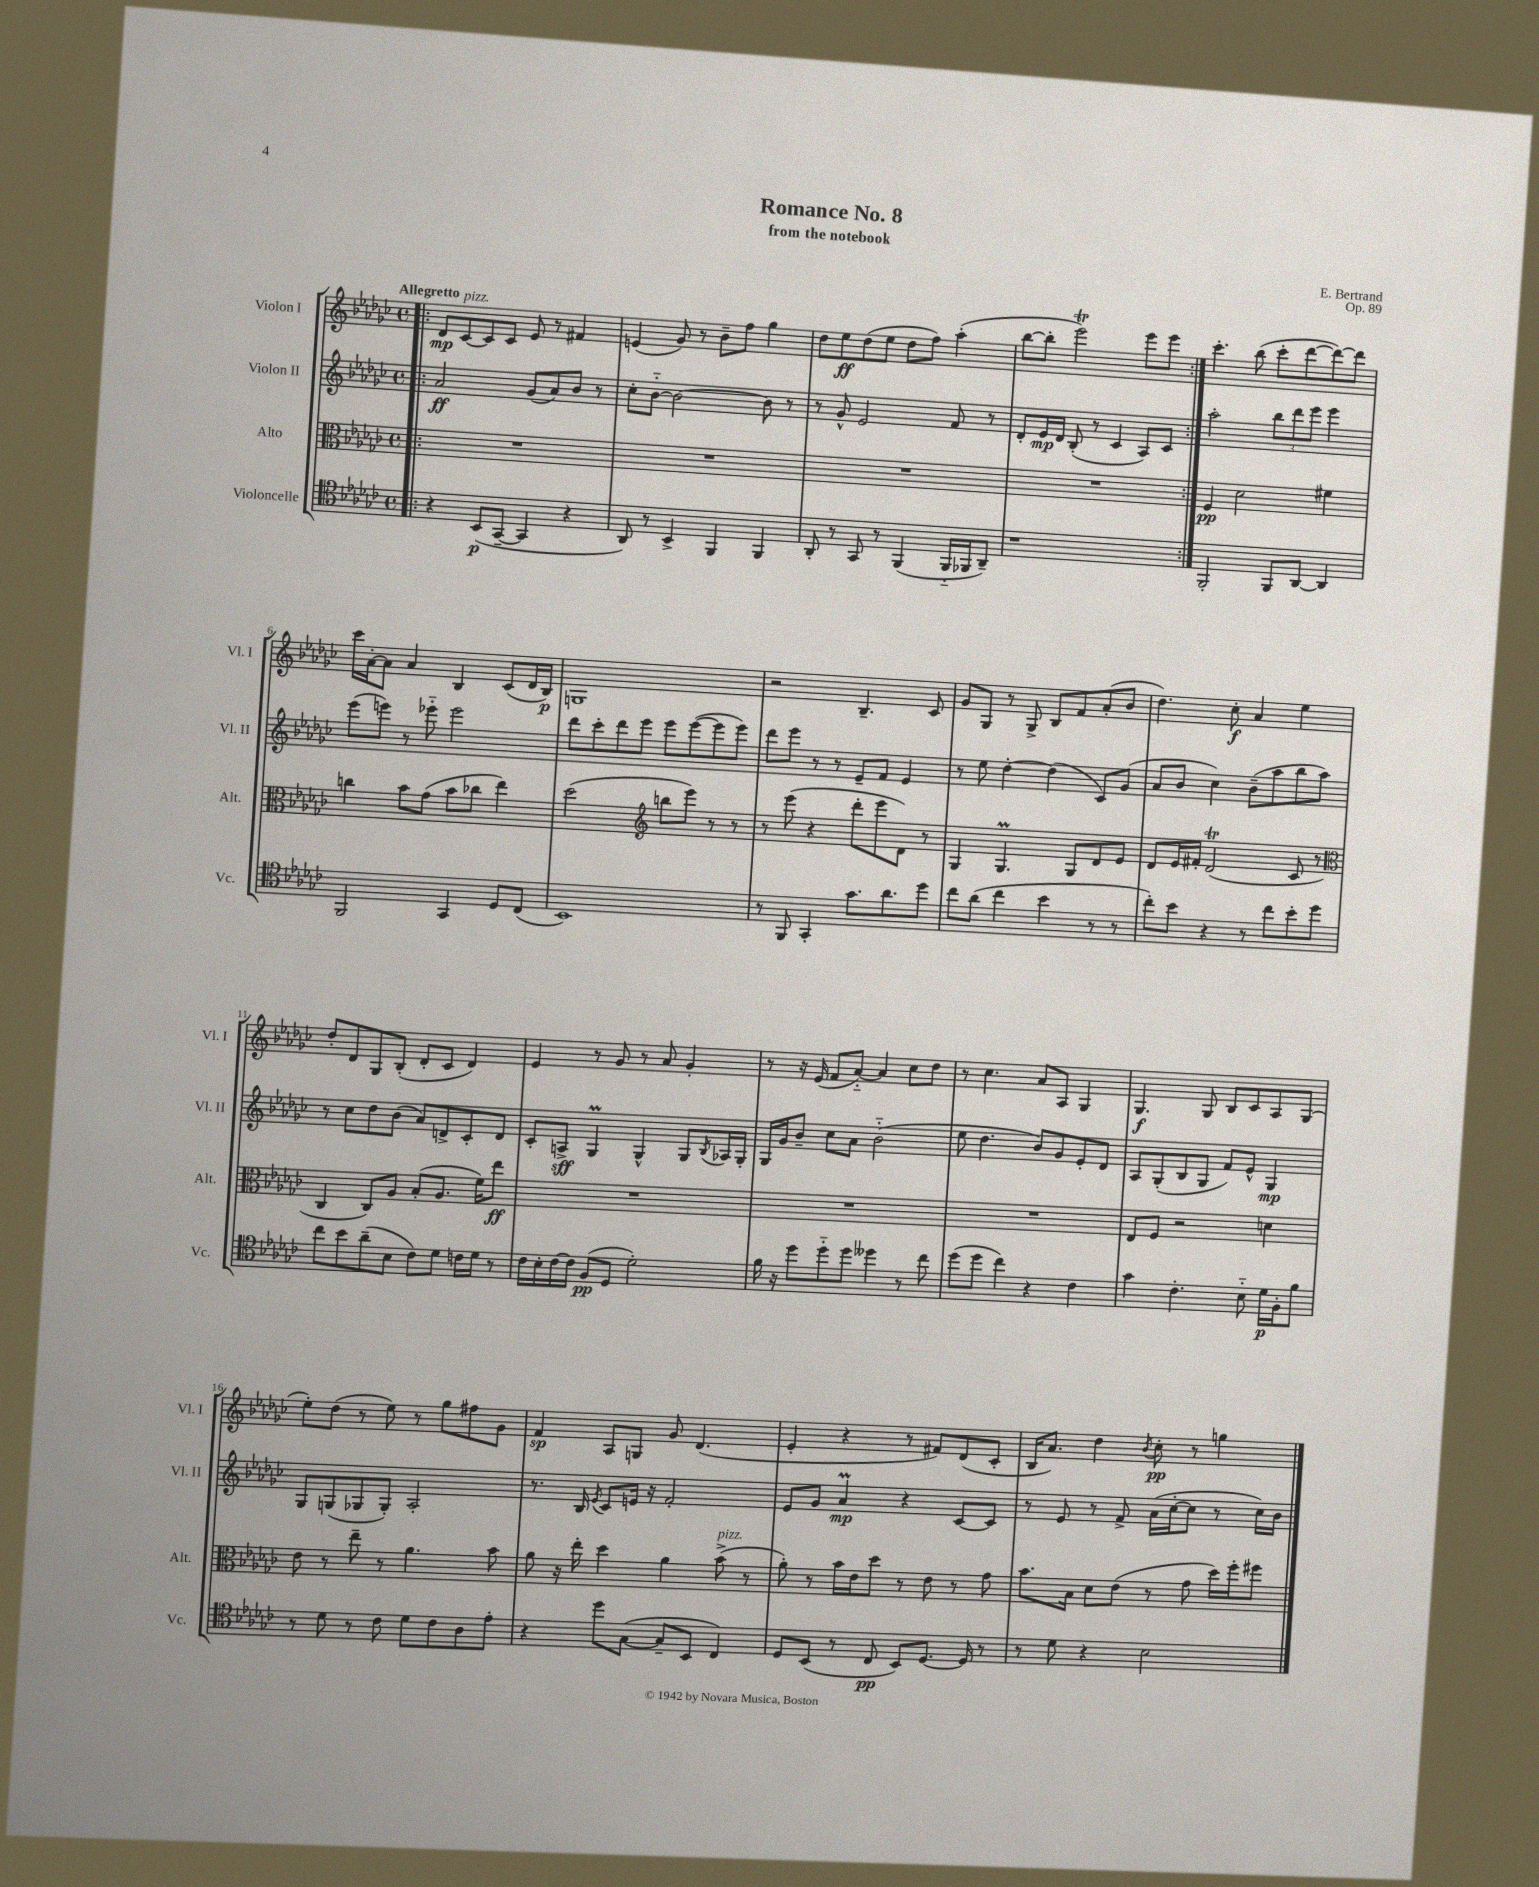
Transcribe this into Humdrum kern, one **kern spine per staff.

**kern	**dynam	**kern	**dynam	**kern	**dynam	**kern	**dynam
*part4	*part4	*part3	*part3	*part2	*part2	*part1	*part1
*staff4	*staff4	*staff3	*staff3	*staff2	*staff2	*staff1	*staff1
*I"Violoncelle	*	*I"Alto	*	*I"Violon II	*	*I"Violon I	*
*I'Vc.	*	*I'Alt.	*	*I'Vl. II	*	*I'Vl. I	*
*clefC4	*	*clefC3	*	*clefG2	*	*clefG2	*
*k[b-e-a-d-g-c-]	*	*k[b-e-a-d-g-c-]	*	*k[b-e-a-d-g-c-]	*	*k[b-e-a-d-g-c-]	*
*M4/4	*	*M4/4	*	*M4/4	*	*M4/4	*
*met(c)	*	*met(c)	*	*met(c)	*	*met(c)	*
=1!|:	=1!|:	=1!|:	=1!|:	=1!|:	=1!|:	=1!|:	=1!|:
!	!	!	!	!	!	!LO:TX:a:B:t=Allegretto	!
4r	.	1r	.	2a-/	ff	8d-/L	mp
!	!	!	!	!	!	!LO:TX:a:i:t=pizz.	!
.	.	.	.	.	.	[8c-/	.
(8BB-/L	p	.	.	.	.	8c-/]	.
[8GG-~/J	.	.	.	.	.	8c-/J	.
4GG-/]	.	.	.	(8g-/L	.	8e-/	.
.	.	.	.	8a-/)	.	8r	.
4r	.	.	.	8b-/J	.	4f#X/	.
.	.	.	.	8r	.	.	.
=2	=2	=2	=2	=2	=2	=2	=2
8AA-/)	.	1r	.	8cc-'\L	.	(4en/	.
8r	.	.	.	[8b-\J	.	.	.
4BB-^/	.	.	.	2b-\_	.	8g-/)	.
.	.	.	.	.	.	8r	.
4FF/	.	.	.	.	.	8b-~\L	.
.	.	.	.	.	.	8ff\J	.
4FF/	.	.	.	8b-\]	.	4gg-\	.
.	.	.	.	8r	.	.	.
=3	=3	=3	=3	=3	=3	=3	=3
8AA-'/	.	1r	.	8r	.	8dd-\L	.
8r	.	.	.	8g-^^/	.	8ee-\	ff
8GG-/	.	.	.	2e-/	.	(8dd-\	.
8r	.	.	.	.	.	8ee-\J	.
(4FF/	.	.	.	.	.	8dd-\L	.
.	.	.	.	.	.	8ff\J)	.
16FF/LL	.	.	.	8f/	.	(4aa-'\	.
16FF-X/J	.	.	.	.	.	.	.
8AA-~/J)	.	.	.	8r	.	.	.
=4	=4	=4	=4	=4	=4	=4	=4
1r	.	1r	.	8d-'/L	.	[8bb-\L	.
.	.	.	.	16e-/L	mp	8bb-'\J]	.
.	.	.	.	16d-/JJ	.	.	.
.	.	.	.	(8B-'/	.	2eee-T\)	.
.	.	.	.	8r	.	.	.
.	.	.	.	4c-/	.	.	.
.	.	.	.	8A-/L)	.	8eee-\L	.
.	.	.	.	8c-/J	.	8eee-\J	.
=5:|!	=5:|!	=5:|!	=5:|!	=5:|!	=5:|!	=5:|!	=5:|!
2FF'/	.	4F/	pp	2aa-'\	.	4.ccc-'\	.
.	.	2d-\	.	.	.	.	.
.	.	.	.	.	.	(8bb-\	.
8FF/L	.	.	.	12bb-\L	.	8ccc-'\L	.
.	.	.	.	12ddd-\	.	.	.
[8AA-/J	.	.	.	.	.	[8ddd-\	.
.	.	.	.	12eee-\J	.	.	.
4AA-/]	.	4f#X\	.	4eee-\	.	8ddd-\_)	.
.	.	.	.	.	.	8ddd-\J]	.
!!LO:LB:g=z
=6	=6	=6	=6	=6	=6	=6	=6
2FF/	.	4ccn\	.	(8eee-\L	.	16ccc-\LL	.
.	.	.	.	.	.	[16a-'\J	.
.	.	.	.	8eeen\J)	.	8a-\J]	.
.	.	8b-\L	.	8r	.	4a-/	.
.	.	(8g-\J	.	8eee-X\	.	.	.
4GG-/	.	8b-\L	.	2eee-\	.	4B-/	.
.	.	8cc-X\J	.	.	.	.	.
8D-/L	.	4ee-\)	.	.	.	(8c-/L	.
(8C-/J	.	.	.	.	.	16d-/L	.
.	.	.	.	.	.	16B-/JJ)	p
=7	=7	=7	=7	=7	=7	=7	=7
1BB-)	.	(2dd-\	.	8ddd-\L	.	1Gn	.
.	.	.	.	8ccc-'\	.	.	.
.	.	.	.	8ddd-\	.	.	.
.	.	.	.	8eee-\J	.	.	.
*	*	*clefG2	*	*	*	*	*
.	.	8bbn\L	.	8eee-\L	.	.	.
.	.	8eee-\J)	.	([8eee-\	.	.	.
.	.	8r	.	8eee-\]	.	.	.
.	.	8r	.	8eee-\J)	.	.	.
=8	=8	=8	=8	=8	=8	=8	=8
8r	.	8r	.	8ddd-\L	.	2r	.
8FF/	.	(8eee-\	.	8eee-\J	.	.	.
4GG-'/	.	4r	.	8r	.	.	.
.	.	.	.	8r	.	.	.
8.g-\L	.	8ddd-'\L	.	8e-~/L	.	4.B-~/	.
.	.	8eee-\	.	8f/J	.	.	.
8.a-\	.	.	.	.	.	.	.
.	.	8d-\J)	.	4e-/	.	.	.
8dd-\J	.	8r	.	.	.	8c-/	.
=9	=9	=9	=9	=9	=9	=9	=9
8cc-\L	.	4G-/	.	8r	.	8g-/L	.
(8a-\J	.	.	.	8ee-\	.	8G-/J	.
4cc-\	.	4.G-M/	.	[4dd-'\	.	8r	.
.	.	.	.	.	.	8G-^/	.
4b-\	.	.	.	(4dd-\]	.	8B-/L	.
.	.	8G-/L	.	.	.	8f/	.
8r	.	8d-/	.	8c-/L)	.	(8a-'/	.
8r	.	8e-/J	.	(8g-/J	.	8b-/J	.
=10	=10	=10	=10	=10	=10	=10	=10
8cc-'\L)	.	8d-/L	.	8a-/L	.	4.dd-\)	.
8b-\J	.	16e-/L	.	8b-/J	.	.	.
.	.	16f#X'/JJ	.	.	.	.	.
4r	.	(2d-T/	.	4cc-\)	.	.	.
.	.	.	.	.	.	8cc-'\	f
8r	.	.	.	(8b-~\L	.	4a-/	.
8cc-\L	.	.	.	8aa-\	.	.	.
8b-'\	.	8c-/	.	8bb-\	.	4ee-\	.
8dd-\J	.	8r	.	8aa-\J)	.	.	.
!!LO:LB:g=z
=11	=11	=11	=11	=11	=11	=11	=11
*	*	*clefC3	*	*	*	*	*
8cc-\L	.	4C-/	.	8r	.	8dd-'/L	.
8b-\	.	.	.	8cc-\L	.	8d-/	.
(8a-~\	.	8C-/L)	.	8dd-\	.	8G-/	.
8B-\J	.	8A-/J	.	(8b-\J	.	(8B-'/J	.
8c-\L)	.	(8B-'/L	.	8a-/L)	.	8d-'/L	.
8d-\J	.	8.A-/J	.	8dn^/	.	8c-/J	.
16cn\LL	.	.	.	8c-'/	.	4d-/)	.
16d-\JJ	.	16f\KL)	.	.	.	.	.
8r	.	8ee-\J	ff	8d/J	.	.	.
=12	=12	=12	=12	=12	=12	=12	=12
16c-\LL	.	1r	.	8c-'/L	.	4e-/	.
16B-'\	.	.	.	.	.	.	.
[16c-\	.	.	.	8An^/J	sff	.	.
16c-\JJ]	.	.	.	.	.	.	.
(8F/L	pp	.	.	4G-M/	.	8r	.
8D-/J	.	.	.	.	.	8g-/	.
2d-'\)	.	.	.	4G-^^/	.	8r	.
.	.	.	.	.	.	8a-/	.
.	.	.	.	8G-/L	.	4g-'/	.
.	.	.	.	8qB-/	.	.	.
.	.	.	.	16A-X/L	.	.	.
.	.	.	.	16G-'/JJ	.	.	.
=13	=13	=13	=13	=13	=13	=13	=13
16f\	.	1r	.	16G-/LL	.	8r	.
16r	.	.	.	16g-/J	.	.	.
8dd-\L	.	.	.	8b-~/J	.	16r	.
.	.	.	.	.	.	(16e-/	.
8dd-\	.	.	.	8cc-\L	.	8f/L	.
8dd-\J	.	.	.	8a-\J	.	[8a-/J)	.
4dd--X\	.	.	.	(2b-\	.	4a-/]	.
8r	.	.	.	.	.	8cc-\L	.
8cc-\	.	.	.	.	.	8dd-\J	.
=14	=14	=14	=14	=14	=14	=14	=14
(8dd-\L	.	1r	.	8ee-\	.	8r	.
8dd-\J	.	.	.	4.dd-\	.	4.cc-\	.
4cc-\)	.	.	.	.	.	.	.
4r	.	.	.	8b-/L)	.	8a-/L	.
.	.	.	.	8g-/	.	8A-/J	.
4c-\	.	.	.	8e-'/	.	4G-/	.
.	.	.	.	8d-/J	.	.	.
=15	=15	=15	=15	=15	=15	=15	=15
4g-\	.	8E-/L	.	8A-/L	.	4.G-/	f
.	.	8F/J	.	(8G-'/	.	.	.
4.c-'\	.	2r	.	8B-/	.	.	.
.	.	.	.	8G-/J	.	8G-/	.
.	.	.	.	8f/L)	.	8B-/L	.
8B-\	.	.	.	8e-^^/J	.	8c-/	.
16d-\LL	p	4dn\	.	4G-/	mp	8A-/	.
16F'\J	.	.	.	.	.	.	.
8f\J	.	.	.	.	.	(8G-/J	.
!!LO:LB:g=z
=16	=16	=16	=16	=16	=16	=16	=16
8r	.	8e-\	.	8G-/L	.	8ee-'\L)	.
8d-\	.	8r	.	(8Gn/	.	(8dd-\J	.
8r	.	8ee-~\	.	8G-X/	.	8r	.
8c-\	.	8r	.	8G-'/J)	.	8ee-\)	.
8d-\L	.	4.a-\	.	2A-'/	.	8r	.
8c-\	.	.	.	.	.	8gg-\L	.
8A-\	.	.	.	.	.	8ff#X\	.
8e-'\J	.	8b-\	.	.	.	8g-\J	.
=17	=17	=17	=17	=17	=17	=17	=17
4r	.	8a-\	.	8.r	.	4f/	sp
.	.	16r	.	.	.	.	.
.	.	16ee-'\	.	16B-/	.	.	.
.	.	.	.	8qe-/	.	.	.
8dd-\L	.	4dd-\	.	8c-/L	.	8A-/L	.
([8G-\J	.	.	.	16en/Jk	.	8Gn/J	.
.	.	.	.	16r	.	.	.
8G-~/L]	.	4a-\	.	2f'/	.	8g-/	.
8BB-/J	.	.	.	.	.	(4.d-/	.
!	!	!LO:TX:a:i:t=pizz.	!	!	!	!	!
4C-/)	.	(8b-^\	.	.	.	.	.
.	.	8r	.	.	.	.	.
=18	=18	=18	=18	=18	=18	=18	=18
8D-/L	.	8a-'\)	.	8e-/L	.	4e-'/	.
(8BB-/J	.	8r	.	8g-/J	.	.	.
8r	.	16b-\LL	.	4a-M/	mp	4r	.
.	.	16e-\J	.	.	.	.	.
8C-/	pp	8dd-\J	.	.	.	.	.
8BB-/L)	.	8r	.	4r	.	8r	.
[8.D-/J	.	8e-\	.	.	.	8f#X/L)	.
.	.	8r	.	[8c-/L	.	(8d-/	.
16D-/]	.	.	.	.	.	.	.
8r	.	8g-\	.	8c-/J]	.	8c-'/J	.
=19	=19	=19	=19	=19	=19	=19	=19
8r	.	8.b-\L	.	8r	.	16B-/KL	.
.	.	.	.	.	.	8.a-/J)	.
8d-\	.	.	.	8e-/	.	.	.
.	.	16B-\Jk	.	.	.	.	.
4r	.	8d-\L	.	8r	.	4dd-\	.
.	.	(8e-\J	.	8f^/	.	.	.
.	.	.	.	.	.	8qb-/	.
2B-\	.	8r	.	(16a-\LL	.	8cc-'\	pp
.	.	.	.	[16cc-'\J	.	.	.
.	.	8g-\	.	8cc-\J]	.	8r	.
.	.	16dd-\LL)	.	8r	.	4ggn\	.
.	.	16ff'\J	.	.	.	.	.
.	.	8ff#X\J	.	16cc-\LL)	.	.	.
.	.	.	.	16b-\JJ	.	.	.
==	==	==	==	==	==	==	==
*-	*-	*-	*-	*-	*-	*-	*-
